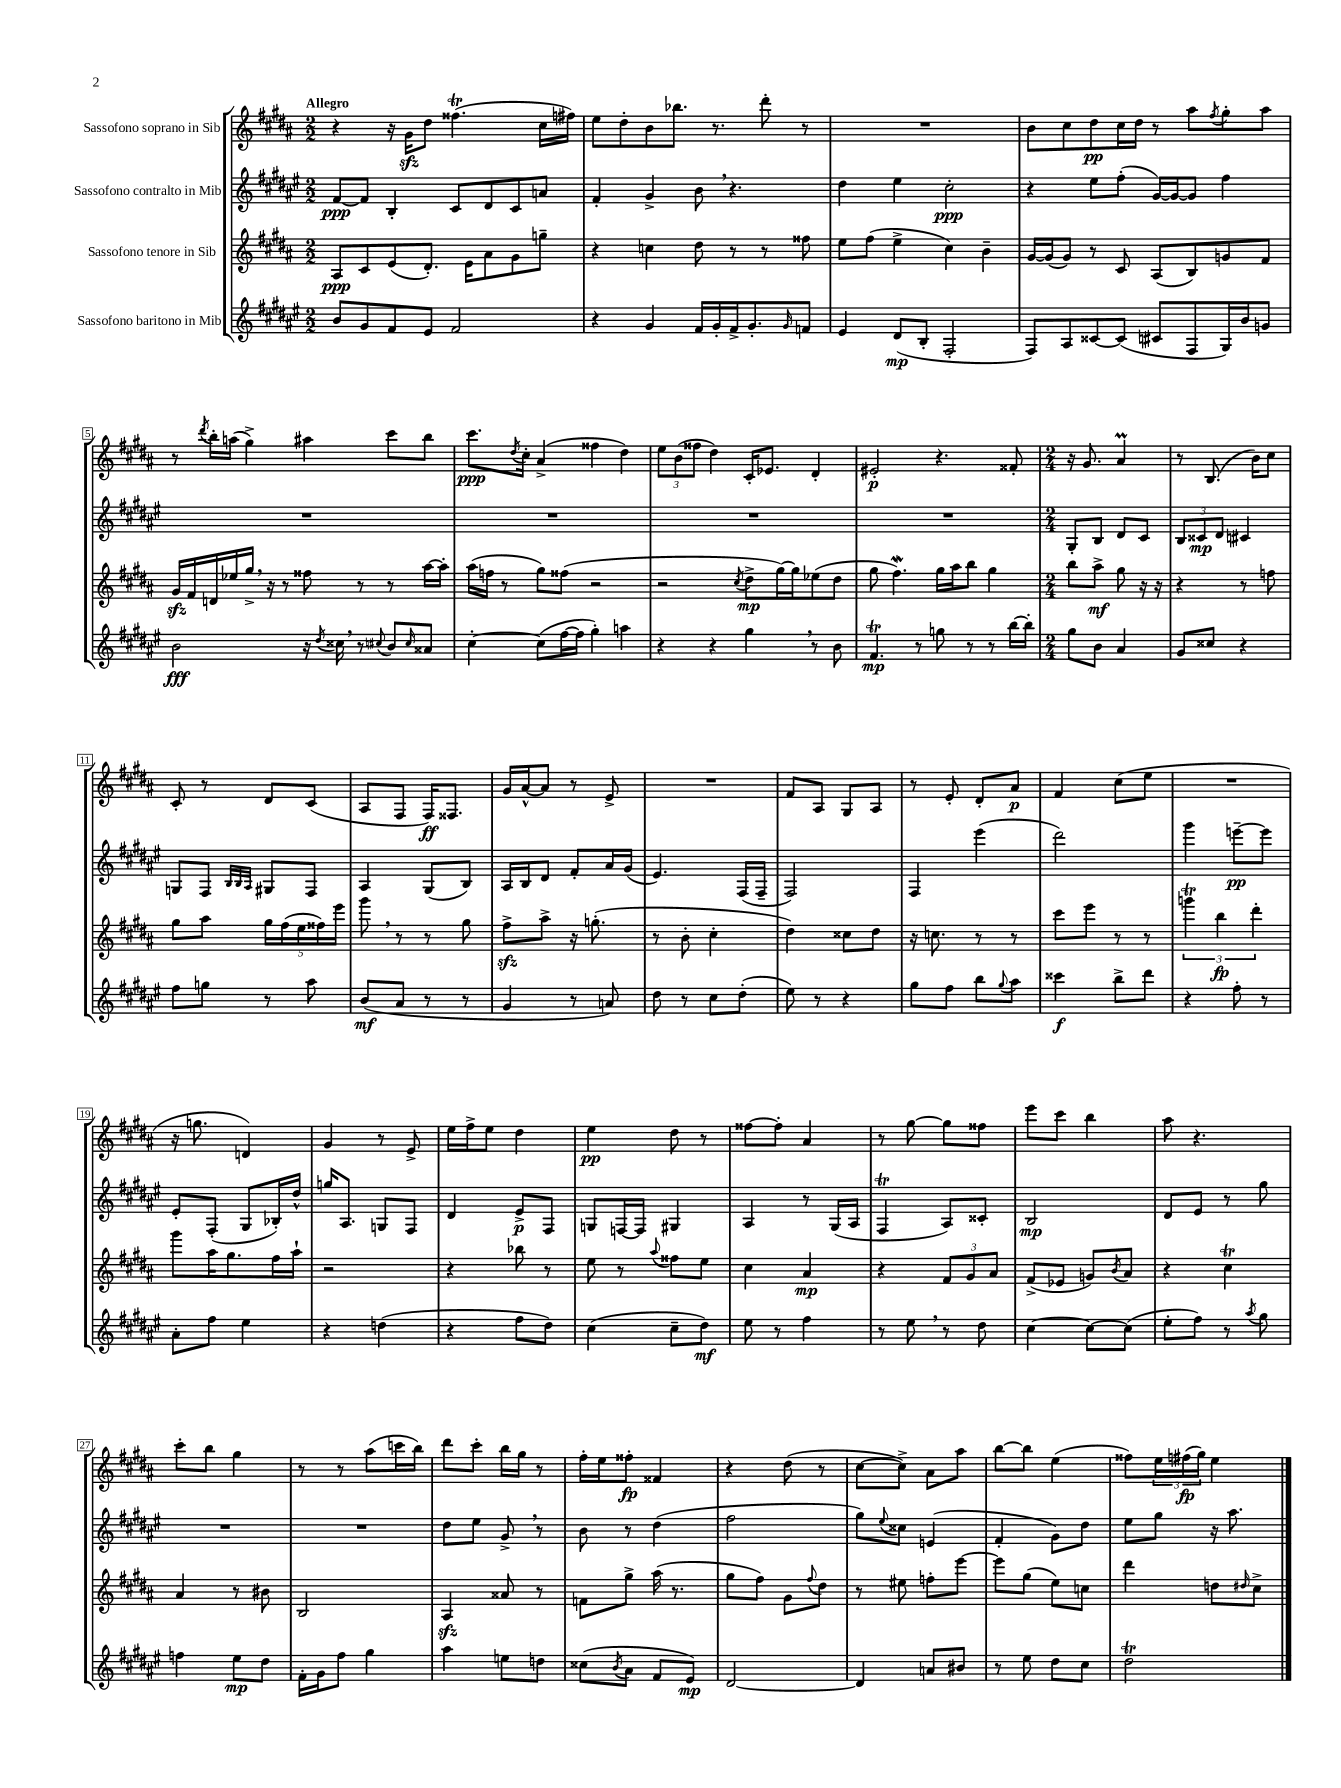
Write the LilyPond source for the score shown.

<<
\new StaffGroup <<
\new Staff = "s0" \with { instrumentName = "Sassofono soprano in Sib" } {
    \clef treble \key b \major \numericTimeSignature \time 2/2 \tempo "Allegro"
    r4 r16 gis'16\sfz dis''8 fisis''4.\trill( cis''16 fis''16) |
    e''8 dis''8-. b'8 bes''8. r8. dis'''8-. r8 |
    R1 |
    b'8 cis''8 dis''8\pp cis''16 dis''16 r8 ais''8 \acciaccatura { fis''8 } gis''8-. ais''8 |
    r8 \acciaccatura { dis'''8 } b''16-. a''16( gis''4->) ais''4 cis'''8 b''8 |
    cis'''8.\ppp \acciaccatura { dis''8 } cis''16-. ais'4->( fisis''4 dis''4) |
    \tuplet 3/2 { e''8 b'8( fisis''8 } dis''4) cis'16-. ees'8. dis'4-. |
    eis'2-.\p r4. fisis'8-. |
    \numericTimeSignature \time 2/4 r16 gis'8. ais'4\prall |
    r8 b8.( b'16) cis''8 |
    cis'8-. r8 dis'8 cis'8( |
    ais8 fis8 fis16\ff) fisis8. |
    gis'16 ais'16~-^ ais'8 r8 e'8-> |
    R2 |
    fis'8 ais8 gis8 ais8 |
    r8 e'8-. dis'8-. ais'8\p |
    fis'4 cis''8( e''8 |
    R2 |
    r16 g''8. d'4) |
    gis'4 r8 e'8-> |
    e''16 fis''16-> e''8 dis''4 |
    e''4\pp dis''8 r8 |
    fisis''8~ fisis''8-. ais'4 |
    r8 gis''8~ gis''8 fisis''8 |
    e'''8 cis'''8 b''4 |
    ais''8 r4. |
    cis'''8-. b''8 gis''4 |
    r8 r8 ais''8( c'''16 b''16) |
    dis'''8 cis'''8-. b''16 gis''16 r8 |
    fis''16-. e''16 fisis''8-.\fp fisis'4 |
    r4 dis''8( r8 |
    cis''8~ cis''8->) ais'8 ais''8 |
    b''8~ b''8 e''4( |
    fisis''8) \tuplet 3/2 { e''16 fis''16\fp( gis''16) } e''4 \bar "|." |
}
\new Staff = "s1" \with { instrumentName = "Sassofono contralto in Mib" } {
    \clef treble \key fis \major \numericTimeSignature \time 2/2
    fis'8~\ppp fis'8 b4-. cis'8 dis'8 cis'8 a'8 |
    fis'4-. gis'4-> b'8 \breathe r4. |
    dis''4 eis''4 cis''2-.\ppp |
    r4 eis''8 fis''8-.( gis'16~) gis'16~ gis'8 fis''4 |
    R1 |
    R1 |
    R1 |
    R1 |
    \numericTimeSignature \time 2/4 gis8-. b8 dis'8 cis'8 |
    \tuplet 3/2 { b8 cisis'8\mp dis'8 } cis'4 |
    g8 fis8 \grace { b32 b32 ais32 } gis8 fis8 |
    ais4 gis8( b8) |
    ais16 b16 dis'8 fis'8-. ais'16 gis'16( |
    eis'4.) fis16( fis16-- |
    fis2) |
    fis4 eis'''4( |
    dis'''2) |
    gis'''4 e'''8~--\pp e'''8 |
    eis'8-. fis8-.( gis8 bes16-.) dis''16-^ |
    g''16 ais8. g8 fis8 |
    dis'4 eis'8->\p fis8 |
    g8 f16~ f16 gis4 |
    ais4 r8 gis16( ais16 |
    fis4\trill ais8) cisis'8-. |
    b2\mp |
    dis'8 eis'8 r8 gis''8 |
    R2 |
    R2 |
    dis''8 eis''8 gis'8-> \breathe r8 |
    b'8 r8 dis''4( |
    fis''2 |
    gis''8) \appoggiatura { eis''8 } cisis''8 e'4( |
    fis'4-. gis'8) dis''8 |
    eis''8 gis''8 r16 ais''8. \bar "|." |
}
\new Staff = "s2" \with { instrumentName = "Sassofono tenore in Sib" } {
    \clef treble \key b \major \numericTimeSignature \time 2/2
    ais8\ppp cis'8 e'8( dis'8.-.) e'16 ais'8 gis'8 g''8-- |
    r4 c''4 dis''8 r8 r8 fisis''8 |
    e''8 fis''8( e''4-> cis''4) b'4-- |
    gis'16~ gis'16( gis'8) r8 cis'8 ais8( b8) g'8 fis'8 |
    gis'16\sfz fis'16 d'16 ees''16 gis''16-> \breathe r16 r8 fisis''8 r8 r8 ais''16~ ais''16-. |
    ais''16( f''16 r8 gis''8) fisis''8( r2 |
    r2 \acciaccatura { cis''8 } dis''8->\mp gis''16~) gis''16 ees''8( dis''8 |
    gis''8 fis''4.\mordent) gis''16 ais''16 b''8 gis''4 |
    \numericTimeSignature \time 2/4 b''8 ais''8->\mf gis''8 r16 r16 |
    r4 r8 f''8 |
    gis''8 ais''8 \tuplet 5/4 { gis''16 fis''16( e''16 fisis''16) e'''16 } |
    gis'''8 \breathe r8 r8 gis''8 |
    fis''8->\sfz ais''8-> r16 g''8.-.( |
    r8 b'8-. cis''4-. |
    dis''4) cisis''8 dis''8 |
    r16 c''8. r8 r8 |
    cis'''8 e'''8 r8 r8 |
    \tuplet 3/2 { g'''4\trill b''4\fp dis'''4-. } |
    gis'''8 ais''16 gis''8. fis''16 ais''16-! |
    r2 |
    r4 bes''8 r8 |
    e''8 r8 \appoggiatura { ais''8 } fisis''8 e''8 |
    cis''4 ais'4\mp |
    r4 \tuplet 3/2 { fis'8 gis'8 ais'8 } |
    fis'8->( ees'8 g'8) \acciaccatura { b'8 } ais'8 |
    r4 cis''4\trill |
    ais'4 r8 bis'8 |
    b2 |
    ais4\sfz aisis'8 r8 |
    f'8 gis''8-> ais''16( r8. |
    gis''8 fis''8) gis'8 \appoggiatura { fis''8 } dis''8 |
    r8 eis''8 f''8-. e'''8~ |
    e'''8 gis''8( e''8) c''8 |
    dis'''4 d''8 \grace { dis''16 } cis''8-> \bar "|." |
}
\new Staff = "s3" \with { instrumentName = "Sassofono baritono in Mib" } {
    \clef treble \key fis \major \numericTimeSignature \time 2/2
    b'8 gis'8 fis'8 eis'8 fis'2 |
    r4 gis'4 fis'16 gis'16-. fis'16-> gis'8.-. \grace { gis'16 } f'8 |
    eis'4 dis'8\mp( b8-. fis2-. |
    fis8) ais8 cisis'8~ cisis'8( cis'8 fis8 gis16) b'16 g'8 |
    b'2\fff r16 \acciaccatura { dis''8 } cisis''16 \breathe r8 \appoggiatura { cis''8 } b'8 \grace { cis''16 } aisis'8 |
    cis''4~-. cis''8( fis''16~ fis''16 gis''4-.) a''4 |
    r4 r4 gis''4 \breathe r8 b'8 |
    fis'4.\trill\mp r8 g''8 r8 r8 b''16~ b''16-. |
    \numericTimeSignature \time 2/4 gis''8 b'8 ais'4 |
    gis'8 cisis''8 r4 |
    fis''8 g''8 r8 ais''8 |
    b'8\mf( ais'8 r8 r8 |
    gis'4 r8 a'8) |
    dis''8 r8 cis''8 dis''8-.( |
    eis''8) r8 r4 |
    gis''8 fis''8 b''8 \appoggiatura { gis''8 } ais''8 |
    cisis'''4\f b''8-> dis'''8 |
    r4 fis''8-. r8 |
    ais'8-. fis''8 eis''4 |
    r4 d''4( |
    r4 fis''8 dis''8) |
    cis''4( cis''8-- dis''8\mf) |
    eis''8 r8 fis''4 |
    r8 eis''8 \breathe r8 dis''8 |
    cis''4~ cis''8~ cis''8( |
    eis''8-. fis''8) r8 \acciaccatura { ais''8 } gis''8 |
    f''4 eis''8\mp dis''8 |
    fis'16-. gis'16 fis''8 gis''4 |
    ais''4 e''8 d''8 |
    cisis''8( \acciaccatura { b'8 } ais'8 fis'8 eis'8\mp) |
    dis'2~ |
    dis'4 a'8 bis'8 |
    r8 eis''8 dis''8 cis''8 |
    dis''2\trill \bar "|." |
}
>>
>>
\layout { \context { \Score \override BarNumber.stencil = #(make-stencil-boxer 0.1 0.3 ly:text-interface::print) } }
